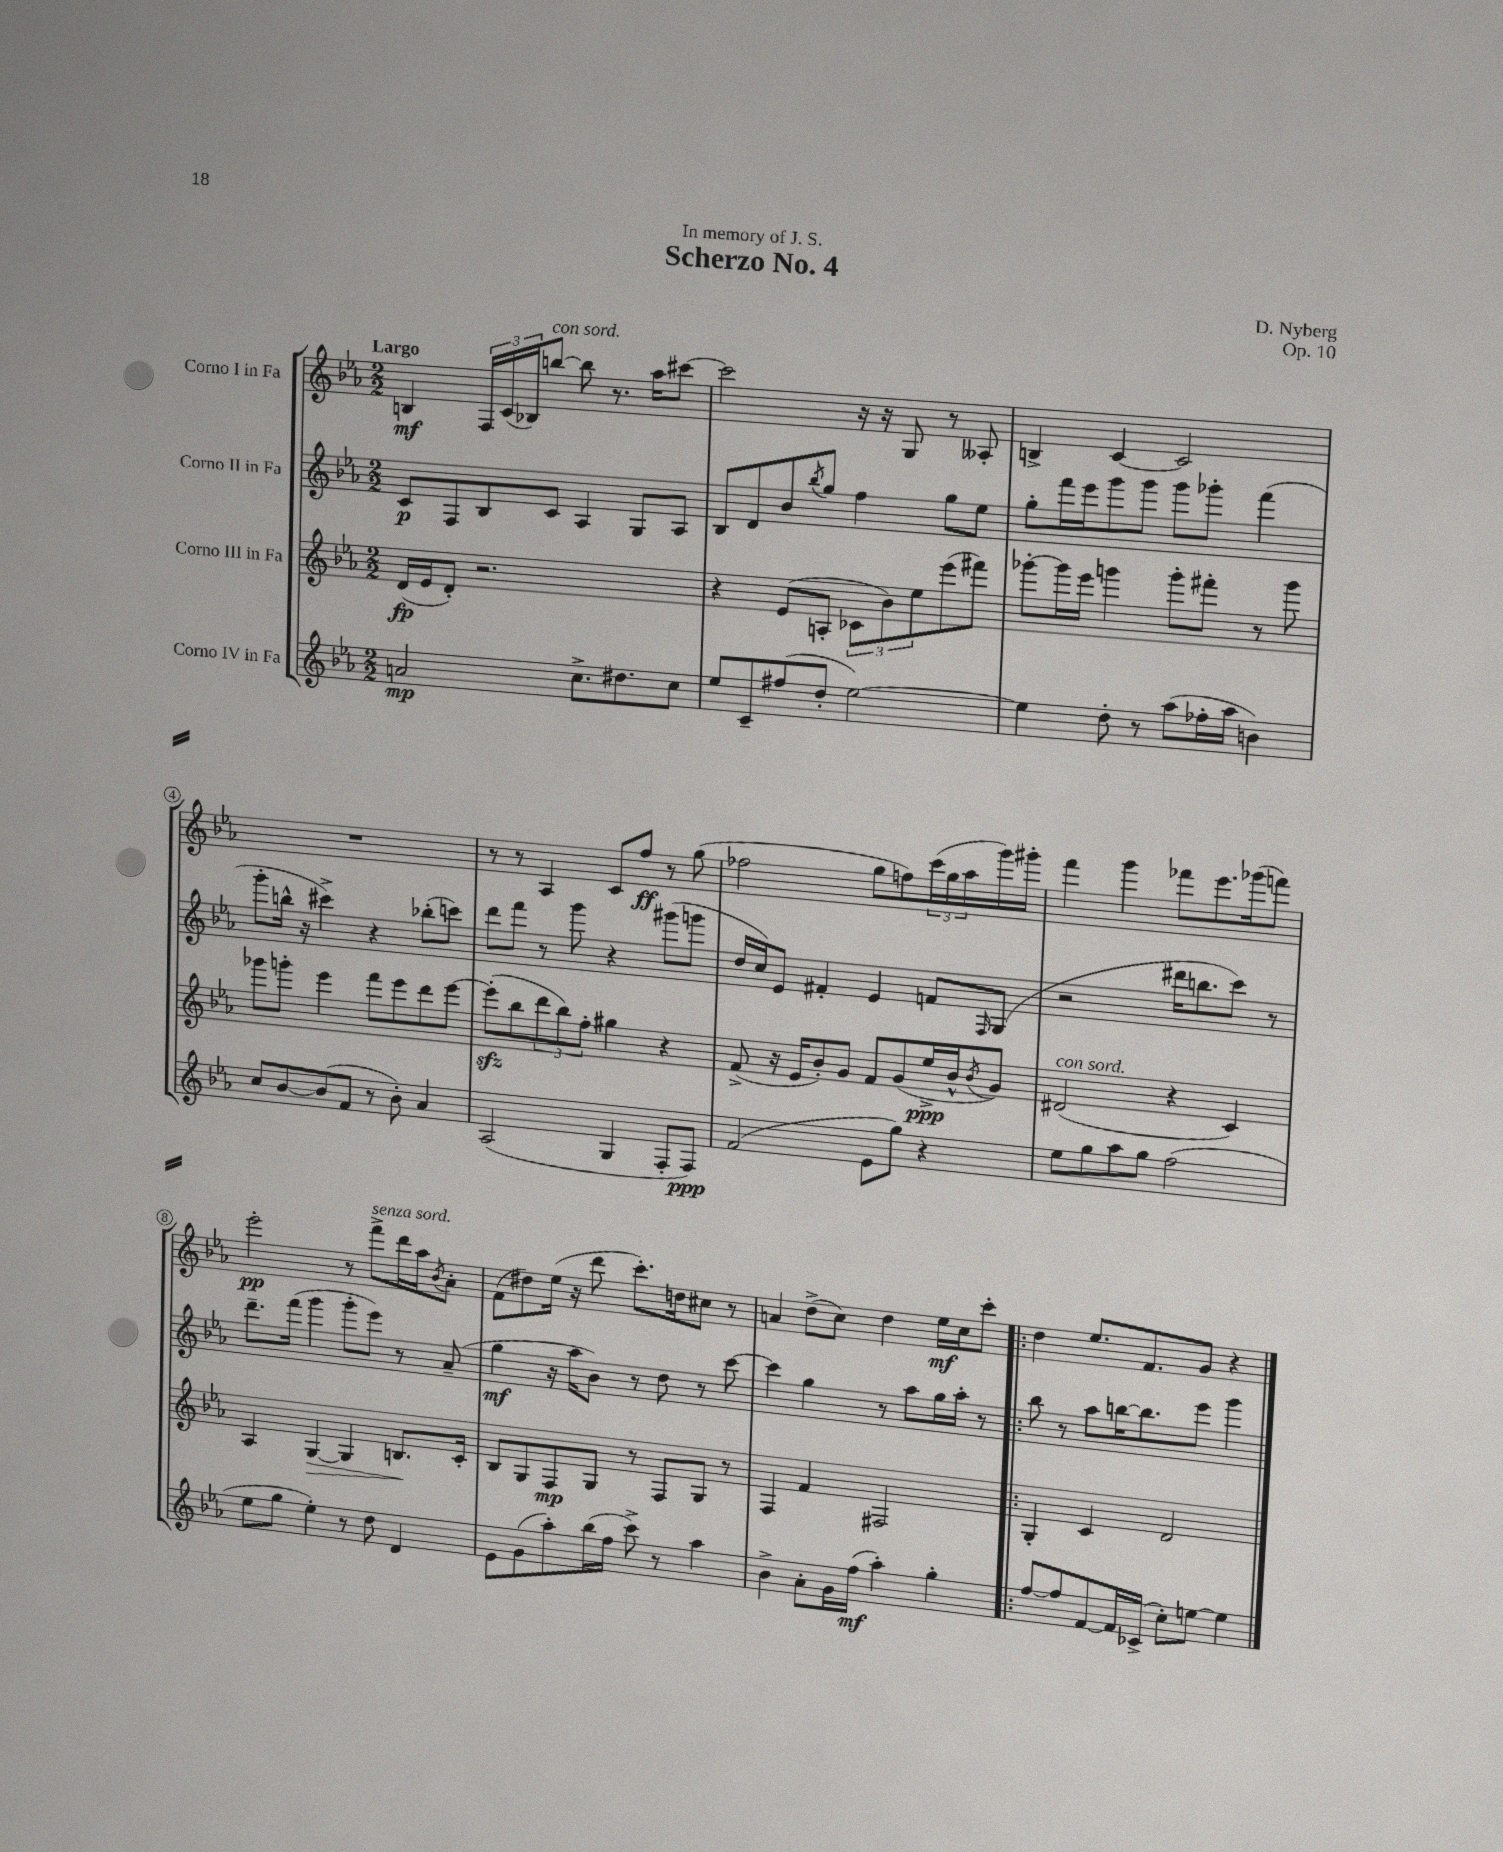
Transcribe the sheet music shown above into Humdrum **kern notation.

**kern	**kern	**kern	**kern
*staff4	*staff3	*staff2	*staff1
*clefG2	*clefG2	*clefG2	*clefG2
*k[b-e-a-]	*k[b-e-a-]	*k[b-e-a-]	*k[b-e-a-]
*M2/2	*M2/2	*M2/2	*M2/2
2a/	(16d/LL	8c/L	4B/
.	16e-/J	.	.
.	8d'/J)	8F/	.
.	2.r	8B-/	24F/LL
.	.	.	(24c/
.	.	.	24B-/J)
.	.	8c/J	[8bb/J
8.cc^\L	.	4A-/	8bb\]
.	.	.	8.r
8.dd#\	.	.	.
.	.	8G/L	.
.	.	.	16aa-\LK
8cc\J	.	8A-/J	[8ccc#\J
=	=	=	=
8ee-/L	4r	8B-/L	2ccc#\]
8c~/	.	8d/	.
(8ff#/	(8e-/L	8b-/	.
.	.	8qbb-/	.
8dd'/J	8A'/J	8gg/J	.
[2ee-\)	12c-\L	4ff\	16r
.	.	.	16r
.	12b-\)	.	.
.	.	.	8G/
.	12ee-\	.	.
.	(8eee-\	8gg\L	8r
.	8fff#\J)	8ee-\J	8A--'/
=	=	=	=
4ee-\]	[8ggg-'\L	8gg'\L	4B^/
.	16ggg-\]L	16fff\L	.
.	16eee-\JJ	16eee-\J	.
8dd'\	4ggg\	8ggg\	[4c/
8r	.	8ggg\J	.
(8aa-\L	8ggg'\L	8ggg\L	2c/]
16ff-'\L	8fff#'\J	8ggg-'\J	.
16aa-\JJ	.	.	.
4b\)	8r	(4fff\	.
.	8ggg\	.	.
=	=	=	=
8cc/L	8ggg-\L	8ggg'\L	1r
[8b-/	8ggg'\J	16bb^^\Jk	.
.	.	16r	.
(8b-/]	4eee-\	4ccc#^\)	.
8f/J	.	.	.
8r	8fff\L	4r	.
8b-'\)	8eee-\	.	.
4a-/	8ddd\	(8bb-'\L	.
.	[8eee-\J	8ccc\J)	.
=	=	=	=
(2A-/	(8eee-'\]L	8ddd\L	8r
.	8bb-\	8fff\J	8r
.	12ddd\	8r	4A-/
.	12bb-\)	.	.
.	.	8ggg\	.
.	12ff'\J	.	.
4G/	4gg#\	4r	8c/L
.	.	.	8ff/J
8F'/L	4r	(8ggg#\L	8r
8F/J)	.	8ggg\J	(8gg\
=	=	=	=
(2f/	(8f^/	16dd/LL	2ff-\
.	.	16cc/J)	.
.	16r	8e-/J	.
.	16e-/LK	.	.
.	8b-'/)	4f#'/	.
.	8g/J	.	.
8e-\L	8f/L	4e-/	8gg\L
8gg\J)	(8g/	.	8ff\)
4r	16ee-^/L	8f/L	(24ccc\L
.	.	.	24gg\
.	16b-^^/J	.	.
.	.	.	24aa-\
.	8qb-/	16qqF/	.
.	8g/J)	(8G/J	16ggg\)
.	.	.	16ggg#'\JJ
=	=	=	=
8ee-\L	(2d#/	2r	4fff\
8gg\	.	.	.
8aa-\	.	.	4ggg\
8gg\J	.	.	.
(2ff\	4r	16ddd#\LK	8fff-\L
.	.	8.bb\	.
.	.	.	8.eee-\
.	4c/)	8ccc\J)	.
.	.	.	(16ggg-\k
.	.	8r	8fff\J)
=	=	=	=
8ee-\L	4A-/	8.ddd~\L	2eee-'\
8gg\J	.	.	.
.	.	(16fff\Jk	.
4ee-'\)	[4G/	4ggg\	.
8r	4G/]	8ggg'\L	8r
8dd\	.	8eee-\J)	8fff^\L
4d/	8.B/L	8r	16ddd\L
.	.	.	16aa-\J
.	.	.	8qb-/
.	.	(8a-~/	8a-'\J
.	16c'/Jk	.	.
=	=	=	=
8e-\L	8B-/L	4gg\	(8f\L
(8g\	8G/	.	8dd#\)
8aa-'\)	8F/	16r	(16ee-\Jk
.	.	16aa-\LK	16r
(16bb-\L	8G/J	8b-\J)	8ddd\
16ff\JJ	.	.	.
8ccc^\)	8r	8r	8.ccc'\L)
8r	8F/L	8dd\	.
.	.	.	16dd\k
4aa-\	8G/J	8r	8cc#\J
.	8r	[8ccc\	8r
=	=	=	=
4b-^\	4F/	4ccc\]	4a/
8a-'\L	4f/	4gg\	(8dd^\L
16g\L	.	.	8cc\J)
(16ff\JJ	.	.	.
4aa-'\)	2F#/	8r	4dd\
.	.	8aa-\L	.
4gg'\	.	16gg\L	16ee-\LL
.	.	16aa-'\JJ	16cc\J
.	.	8r	8ccc'\J
=!|:	=!|:	=!|:	=!|:
[8ff/L	4G'/	8bb-\	4dd\
8ff/]	.	8r	.
[8f/	4c/	8aa-\L	8.ee-/L
16f/]L	.	[16bb\K	.
(16c-^/JJ	.	8.bb\]	8.f/
8cc'\L)	2d/	.	.
[8ee\J	.	8eee-\J	8g/J
4ee\]	.	4ggg\	4r
==	==	==	==
*-	*-	*-	*-
